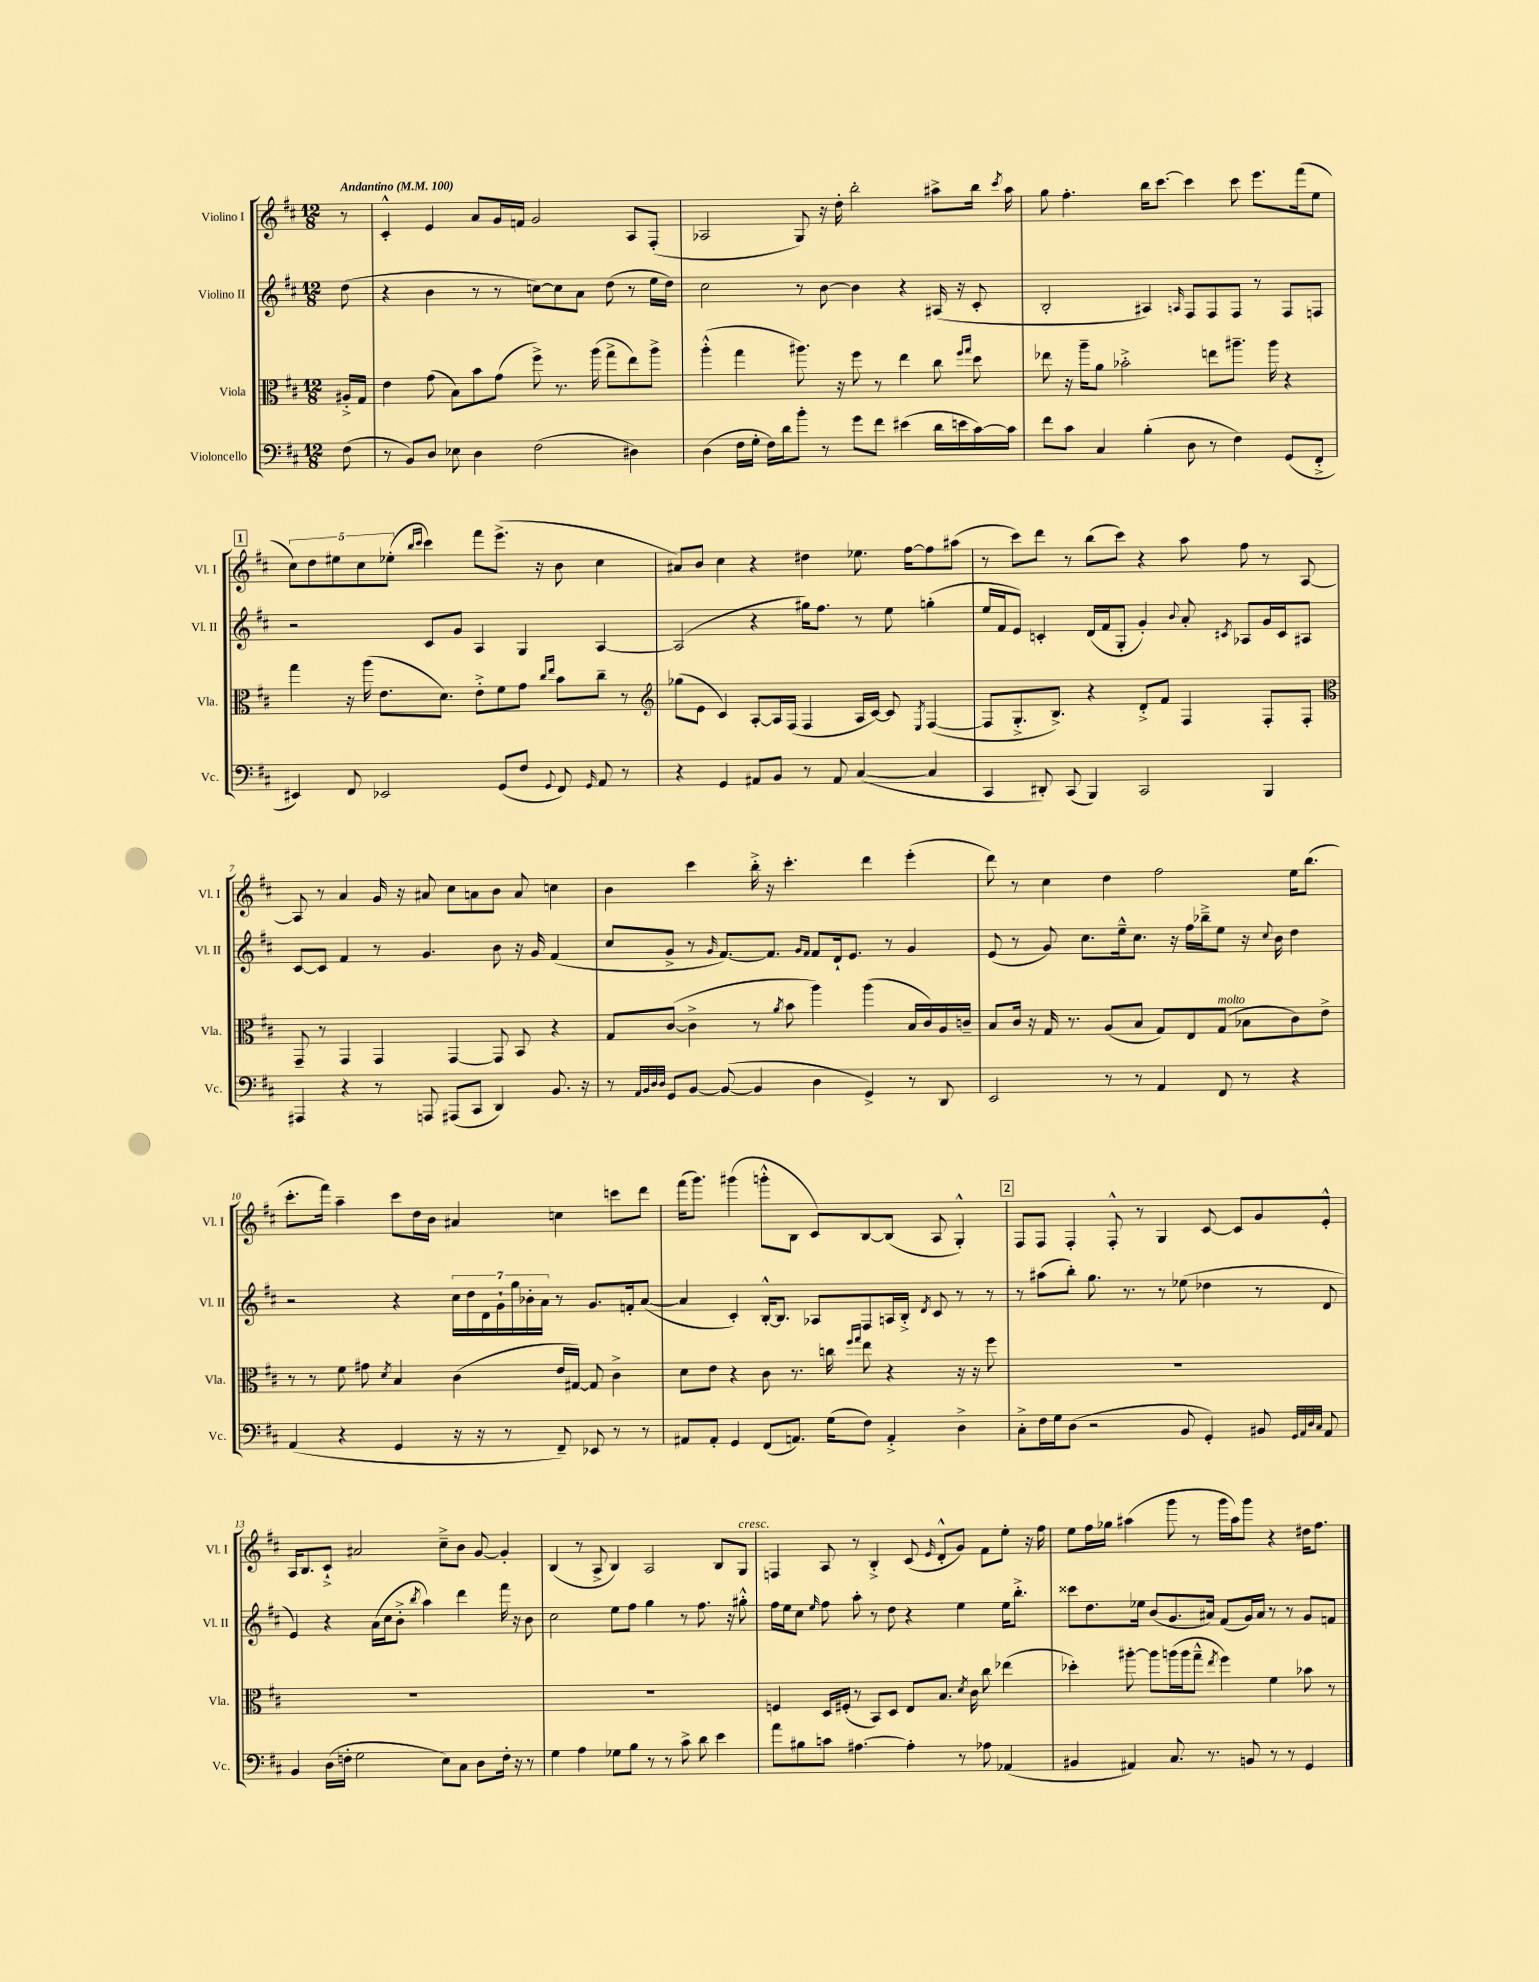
<<
\new StaffGroup <<
\new Staff = "s0" \with { instrumentName = "Violino I" shortInstrumentName = "Vl. I" } {
    \clef treble \key d \major \numericTimeSignature \time 12/8 \partial 8 \tempo "Andantino" 4 = 100
    \autoBeamOff r8 |
    cis'4-.-^ e'4 a'8[ g'16 f'16] g'2 a8[ fis8]-.( |
    aes2 g8) r16 d''16-. b''2-. ais''8[-> b''16] \acciaccatura { cis'''8 } ais''16 |
    g''8 fis''4.-. b''16[ cis'''8.]~ cis'''4 cis'''8 e'''8.[ fis'''16( e''8] |
    \mark \markup { \box "1" } \tuplet 5/4 { cis''8[) d''8 eis''8 cis''8 ees''8]-.( } \grace { b''16[ cis'''16] } cis'''4) fis'''8[ e'''8.]->( r16 b'8 cis''4 |
    ais'8[) b'8] cis''4 r4 dis''4 ees''8. fis''16[~ fis''8 ais''8]( |
    r8 cis'''8[) d'''8] r8 b''8[( cis'''8]) r4 a''8 fis''8 r8 a8~ |
    a8 r8 a'4 g'16 r16 ais'8 cis''8[ a'8 b'8] a'8 c''4 |
    b'4 cis'''4 b''16-.-> r16 cis'''4.-. d'''4 e'''4-.( |
    d'''8) r8 cis''4 d''4 fis''2 e''16[ b''8.]( |
    cis'''8.[-. fis'''16]) a''4-- cis'''8[ d''16 b'16] ais'4 c''4 c'''8[ d'''8] |
    fis'''16[( g'''8.]) gis'''4( g'''8[-.-^ b8] cis'8[) b8~ b8]( a8 g4-.-^) |
    \mark \markup { \box "2" } fis8[ fis8] fis4-. fis8-.-^ r8 g4 cis'8~ cis'8[ g'8 e'8]-.-^ |
    a16[ b8. cis'8]-!-> ais'2 cis''8[---> b'8] g'8~ g'4-. |
    b4( r8 a8-> b4) a2 b8[ g8]^\markup { \italic "cresc." } |
    f4 a8 r8 b4-.-> cis'8( \grace { e'16 } d'8[-.-^ g'8]) fis'8[ e''8]-. r16 fis''16 |
    e''8[ fis''16 ges''16] ais''4( g'''8 r8 g'''16[ ais''16) g'''8] r4 dis''16[ fis''8.] \bar "|." |
}
\new Staff = "s1" \with { instrumentName = "Violino II" shortInstrumentName = "Vl. II" } {
    \clef treble \key d \major \numericTimeSignature \time 12/8 \partial 8
    \autoBeamOff d''8( |
    r4 b'4 r8 r8 c''8[~) c''8 a'8] d''8( r8 e''16[ d''16]) |
    cis''2 r8 b'8~ b'4 r4 ais16( r16 cis'8-. |
    b2-. ais4) \grace { a16 } fis8[ fis8 fis8] r8 fis8[ f8] |
    \mark \markup { \box "1" } r2 cis'8[ g'8] a4 g4 a4~ |
    a2( r4 gis''16[) fis''8.] r8 e''8 g''4-.( |
    e''16[ fis'16 e'8]) c'4-. d'16[( fis'16 g8]-. g'4-.) \appoggiatura { b'8 } a'8-. \acciaccatura { cis'8 } aes8[ g'16 cis'16 ais8] |
    cis'8[~ cis'8] fis'4 r8 g'4. b'8 r16 g'16 fis'4( |
    cis''8[ g'8]-> r8 \grace { g'16 } fis'8.[~) fis'8.] \grace { g'16[ fis'16] } fis'8[ d'16-! e'8.] r8 g'4 |
    e'8( r8 g'8) cis''8.[ e''16---^ cis''8.] r16 fis''16[ bes''16---> e''8] r16 \appoggiatura { cis''8 } b'16 d''4 |
    r2 r4 \tuplet 7/4 { cis''16[ d''16 d'16 g'16-! g''16 bes'16-. a'16] } r8 g'8.[ f'16-. a'8]~( |
    a'4 cis'4-.) b16[~-.-^ b8.] aes8[ fis8 a16 b16]-.-> \acciaccatura { d'8 } cis'8 r8 r8 |
    \mark \markup { \box "2" } r8 ais''8[( b''8]-.) g''8. r8. r8 ees''8( des''4 r8 d'8 |
    e'4) r4 a'16[( cis''16 b'8]-.-> \acciaccatura { b''8 } a''4) d'''4 fis'''16 r16 b'8 |
    cis''2 e''8[ fis''8] g''4 r8 fis''8. r16 gis''8-.-^ |
    fis''16[ e''16 cis''8] \grace { e''16 } fis''8 a''8-. r8 d''8 r4 e''4 e''16[ b''8.]-.-> |
    cisis'''8[ d''8. ees''16] b'8[( g'8. ais'16]) fis'8[( g'16) ais'16] r8 r8 g'8[ f'8] \bar "|." |
}
\new Staff = "s2" \with { instrumentName = "Viola" shortInstrumentName = "Vla." } {
    \clef alto \key d \major \numericTimeSignature \time 12/8 \partial 8
    \autoBeamOff ais16[-.-> g16] |
    e'4 g'8( b8[) b'8 g'8]( fis''8->) r8. a''16( g''8[-> e''8) a''8]-> |
    a''4-.-^( g''4 ais''8.) r16 fis''8 r8 e''4 cis''8 \grace { fis''16[ g''16] } d''8 |
    ees''8 r16 a''16[-- a'8] bes'2-.-> e''8[ ais''8.]-- ais''16 r4 |
    \mark \markup { \box "1" } g''4 r16 a''16( e'8.[ d'8.]) e'8[-.-> fis'8 g'8] \grace { cis''16[ e''16] } b'8[ cis''8]-- r8 |
    \clef treble ges''8[( e'8] cis'4) a8[~-. a16 fis16]( fis4 a16[ cis'16]~) cis'8 \acciaccatura { e8 } fis4~( |
    fis8[ g8.-.-> b8.]->) r4 d'8[-.-> fis'8] fis4 fis8[-. fis8]-. |
    \clef alto g,8-- r8 g,4 g,4 g,4~ g,8 b,8 r4 |
    g8[ cis'8]~( cis'4-> r8 \acciaccatura { a'8 } b'8 a''4) a''4( b16[ cis'16) a16 c'16]-- |
    b8[ cis'16] r16 g16 r8. a8[( b8] g8[) e8 g8]^\markup { \italic "molto" }( bes8[ cis'8) e'8]-> |
    r8 r8 fis'8 gis'8 \acciaccatura { d'8 } b4 cis'4( e'16[ gis16]~) gis8 cis'4-> |
    d'8[ e'8] r4 cis'8 r8. c''16 \grace { fis''16[ g''16] } e''8 r4 r16 r16 fis''8 |
    \mark \markup { \box "2" } R1. |
    R1. |
    R1. |
    f4 d16[ fis16]-.( r8 b,8[) d8] e8[ b8.] \acciaccatura { d'8 } cis'16 cis''8 ees''4( |
    des''4-.) ais''8~-. ais''8[ a''16( a''16 g''8]---^ \acciaccatura { e''8 } fis''4) fis'4 bes'8 r8 \bar "|." |
}
\new Staff = "s3" \with { instrumentName = "Violoncello" shortInstrumentName = "Vc." } {
    \clef bass \key d \major \numericTimeSignature \time 12/8 \partial 8
    \autoBeamOff fis8( |
    r8 b,8[) d8] ees8 d4 fis2( dis4) |
    d4( fis16[ g16]-. fis16[) d'16 b'8]-. r8 g'8[ fis'8] eis'4( d'16[ e'16 cis'16~) cis'16] |
    fis'8[ cis'8] cis4 b4-.( d8 r8 fis4) g,8[( fis,8]-.-> |
    \mark \markup { \box "1" } eis,4) fis,8 ees,2 g,8[( fis8] \appoggiatura { g,8 } fis,8) \grace { g,16 } a,8 r8 |
    r4 g,4 ais,8[ b,8] r8 ais,8 cis4~( cis4 |
    cis,4 dis,8-.) cis,8( b,,4) cis,2 b,,4 |
    ais,,4 r4 r8 a,,8 ais,,8[( cis,8] d,4) b,8. r16 |
    r8 \grace { a,32[ b,32 d32 d32] } g,8[ b,8]~ b,8~( b,4 d4 g,4->) r8 d,8 |
    e,2 r8 r8 a,4 fis,8 r8 r4 |
    a,4( r4 g,4 r16 r16 r8 fis,8--) ees,8 r8 r8 |
    ais,8[ ais,8]-. g,4 fis,8[( a,8.]) g16[( fis8]) a,4-.-> d4-> |
    \mark \markup { \box "2" } cis8[-.-> fis16 g16 d8]( r2 b,8 g,4-.) bis,8 \grace { g,32[ a,32 d32 cis32] } a,8 |
    b,4 d16[( f16]-. g2 e8[) cis8] d8[ f16]-. r16 r8 |
    g4 a4 ges8[ b8] r8 r8 cis'8-> d'8 e'4 |
    a'8[ bis8 c'8] ais4.~ ais4-. r8 aes8 aes,4( |
    bis,4 ais,4) cis8. r8. b,8 r8 r8 g,4 \bar "|." |
}
>>
>>
